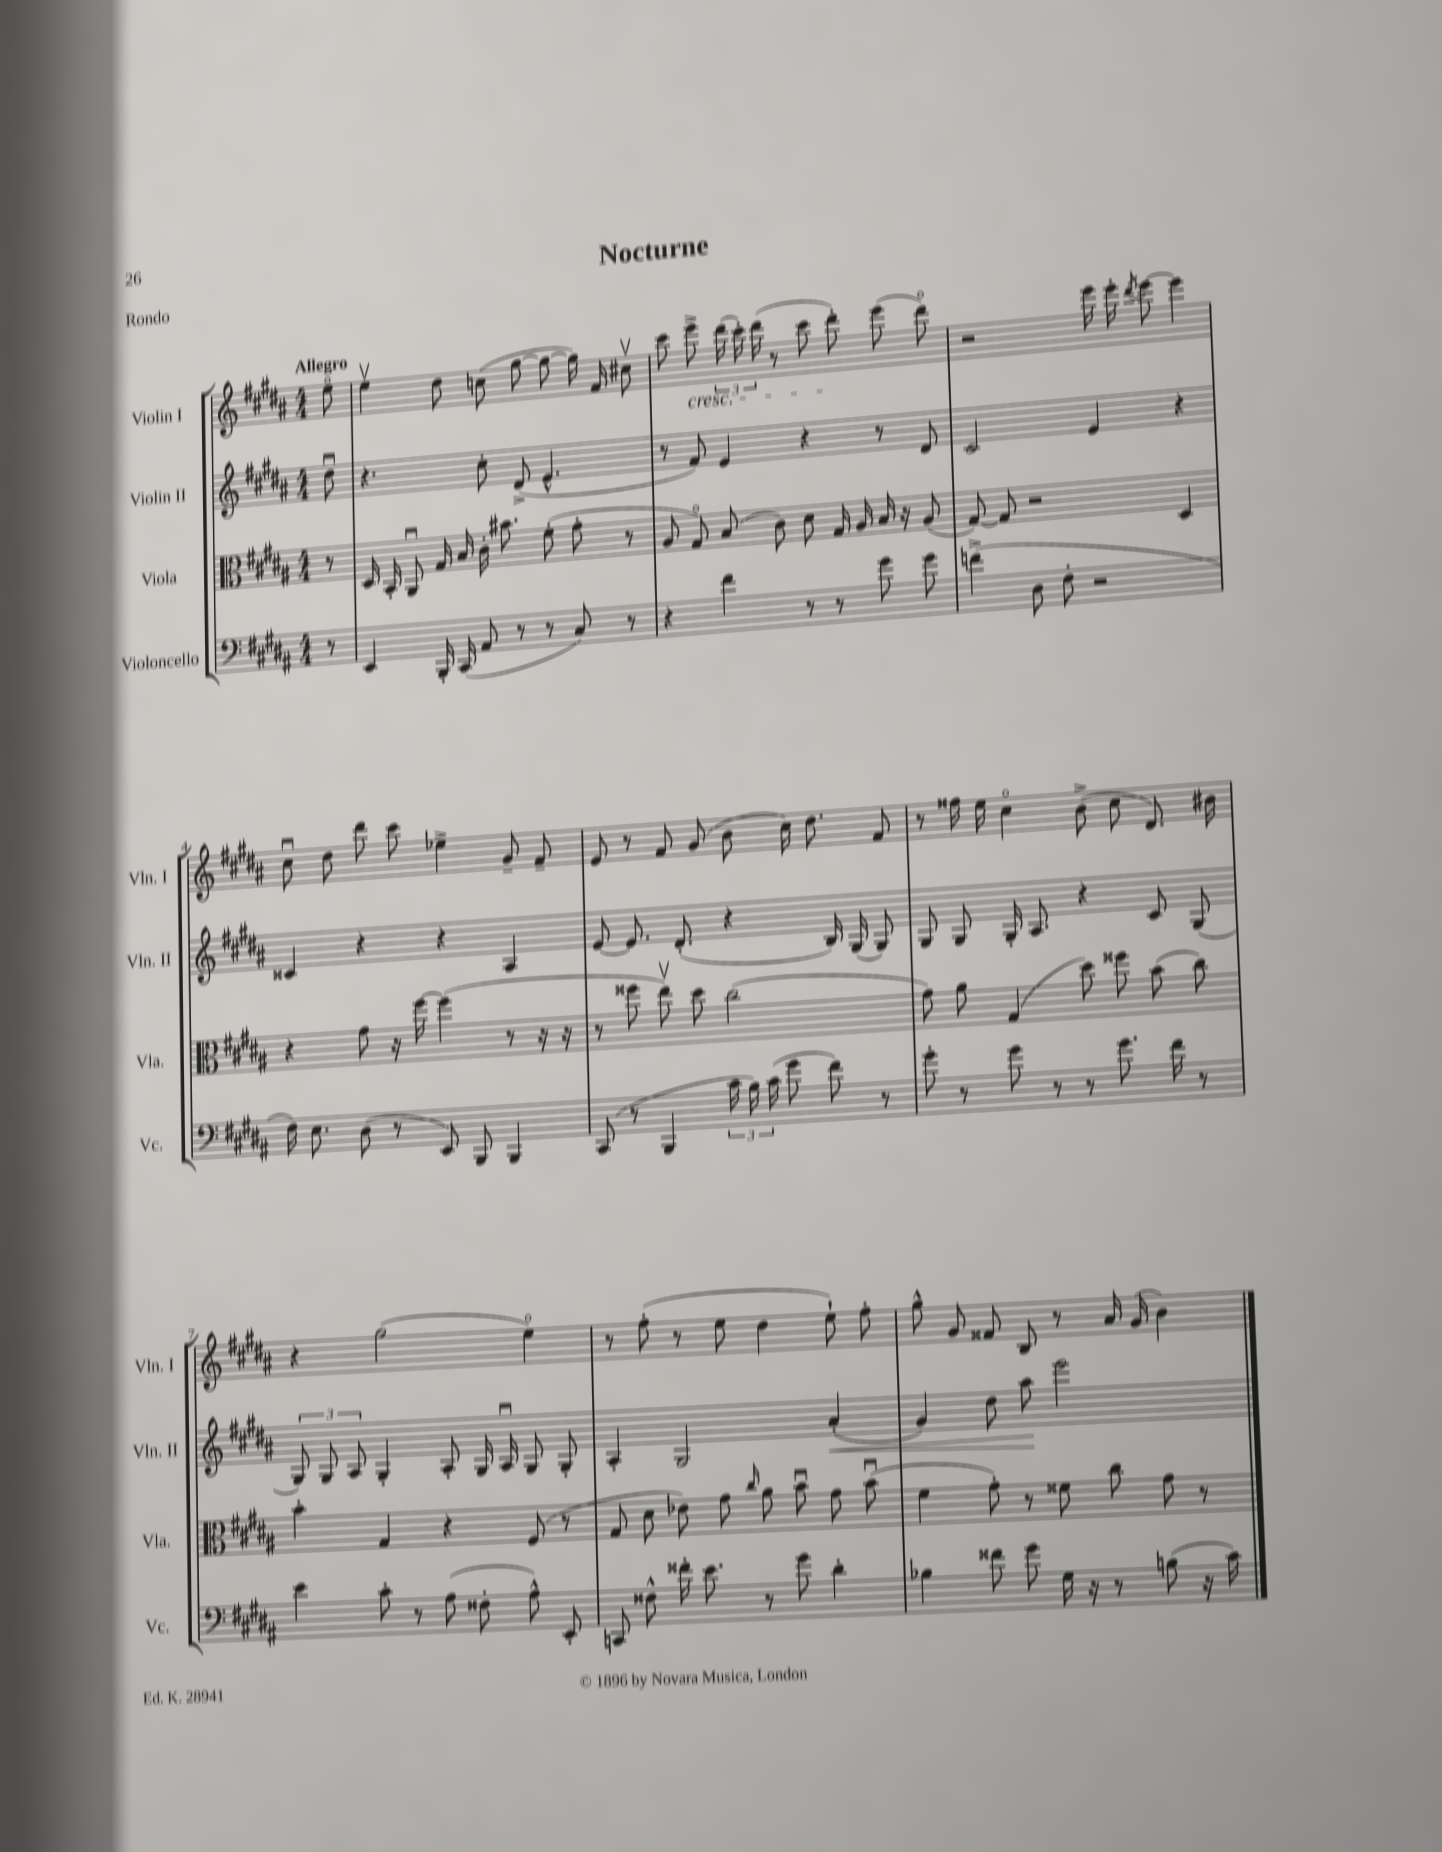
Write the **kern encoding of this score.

**kern	**kern	**kern	**dynam	**kern
*part4	*part3	*part2	*part2	*part1
*staff4	*staff3	*staff2	*staff2	*staff1
*I"Violoncello	*I"Viola	*I"Violin II	*	*I"Violin I
*I'Vc.	*I'Vla.	*I'Vln. II	*	*I'Vln. I
*clefF4	*clefC3	*clefG2	*	*clefG2
*k[f#c#g#d#a#]	*k[f#c#g#d#a#]	*k[f#c#g#d#a#]	*	*k[f#c#g#d#a#]
*M4/4	*M4/4	*M4/4	*	*M4/4
=	=	=	=	=
!	!	!	!	!LO:TX:a:B:t=Allegro
8r	8r	8dd#u\	.	8ee\
=1	=1	=1	=1	=1
4EE/	16D#/	4.r	.	4eev\
.	16BB'/	.	.	.
.	8AA#u/	.	.	.
16BBB'/	16G#/	.	.	8dd#\
(16CC#/	16B/	.	.	.
8AA#/	16c#'\	8cc#'\	.	(8ccn\
.	8.b#X\	.	.	.
8r	.	(8d#^/	.	[8gg#\
8r	(8f#'\	4.e^^/	.	8gg#\_
8C#/)	8g#'\	.	.	16gg#\])
.	.	.	.	16f#/
8r	8r	.	.	8cc#Xv\
=2	=2	=2	=2	=2
4r	8A#/	8r	.	8ccc#\
!	!	!	!	!LO:TX:b:i:t=cresc.
.	8G#/)	8f#/)	.	8eee^\
4f#\	(8B/	4e/	.	(24ddd#\
.	.	.	.	24ccc#'\)
.	.	.	.	(24ddd#\
.	8c#\)	.	.	8r
8r	8d#\	4r	.	8ccc#\
8r	16G#/	.	.	8ddd#'\)
.	16A#/	.	.	.
8g#\	16B/	8r	.	(8eee\
.	16r	.	.	.
8g#\	(8A#/	8d#/	.	8ddd#\)
=3	=3	=3	=3	=3
(4fn^\	[8G#/)	2c#/	.	2r
.	8G#/]	.	.	.
8D#\	2r	.	.	.
8F#'\	.	.	.	.
2r	.	4e/	.	16eee\
.	.	.	.	16eee'\
.	.	.	.	8qddd#/
.	.	.	.	[8eee\
.	4D#/	4r	.	4eee\]
!!LO:LB:g=z
=4	=4	=4	=4	=4
16F#\)	4r	4c##X/	.	8cc#u\
8.E\	.	.	.	.
.	.	.	.	8dd#\
(8D#\	8g#\	4r	.	8ddd#\
8r	16r	.	.	8ccc#\
.	[16ff#\	.	.	.
8EE/)	(4ff#\]	4r	.	4ee-X^\
8BBB/	.	.	.	.
4BBB/	8r	4A#/	.	8g#~/
.	16r	.	.	8f#~/
.	16r	.	.	.
=5	=5	=5	=5	=5
(8CC#/	8r	[8e/	.	8e/
8r	8ff##X\	8.e/]	.	8r
4BBB/	8eev\)	.	.	8f#/
.	.	(8.d#'/	.	.
.	8dd#\	.	.	(8g#/
24c#\	(2cc#\	4r	.	8b\
24B\)	.	.	.	.
(24c#\	.	.	.	.
8g#\	.	.	.	16cc#\)
.	.	.	.	8.dd#\
8f#\)	.	16B/)	.	.
.	.	(16G#/	.	.
8r	.	8G#/)	.	8f#/
=6	=6	=6	=6	=6
8g#'\	8g#\)	8G#/	.	8r
8r	8a#\	8G#/	.	16ff##X\
.	.	.	.	16ee\
8g#\	(4G#/	16G#'/	.	4cc#\
.	.	8.A#/	.	.
8r	.	.	.	.
8r	8dd#\)	4r	.	(8b^\
8.g#\	8ff##X\	.	.	8cc#\
.	(8b\	8c#/	.	8.d#/)
16f#\	.	.	.	.
8r	8cc#\)	(8G#/	.	.
.	.	.	.	16b#X\
!!LO:LB:g=z
=7	=7	=7	=7	=7
4e\	4b'\	12G#/)	.	4r
.	.	12G#/	.	.
.	.	12A#/	.	.
8c#'\	4G#/	4G#'/	.	(2gg#\
8r	.	.	.	.
(8A#\	4r	8A#'/	.	.
8F##X'\	.	16G#/	.	.
.	.	16A#u/	.	.
8A#^^\)	(8F#/	8G#/	.	4ee\)
8EE'/	8r	8G#'/	.	.
=8	=8	=8	=8	=8
8CCn/	8G#/	4A#'/	.	8r
8F##X^^\	8d#\	.	.	(8ff#'\
16f##X'\	8e-X\)	2G#/	.	8r
8.e\	.	.	.	.
.	8g#\	.	.	8ee\
.	16qqcc#/	.	.	.
8r	8a#\	.	.	4dd#\
8g#\	8bu\	.	.	.
!	!	!	!LO:HP:b	!
4d#'\	8g#\	(4a#'/	<	8ee`\)
.	(8bu\	.	.	8ff#'\
=9	=9	=9	=9	=9
4B-X\	4f#\	4g#/)	.	8gg#^^\
.	.	.	.	8g#/
8f##X\	8g#'\)	8dd#\	.	8f##X/
8g#\	8r	8aa#\	.	8B/
16G#\	8f##X\	2eee\	[	8r
16r	.	.	.	.
8r	8cc#\	.	.	16a#/
.	.	.	.	(16g#/
(8Bn\	8g#\	.	.	4b\)
16r	8r	.	.	.
16c#\)	.	.	.	.
==	==	==	==	==
*-	*-	*-	*-	*-
